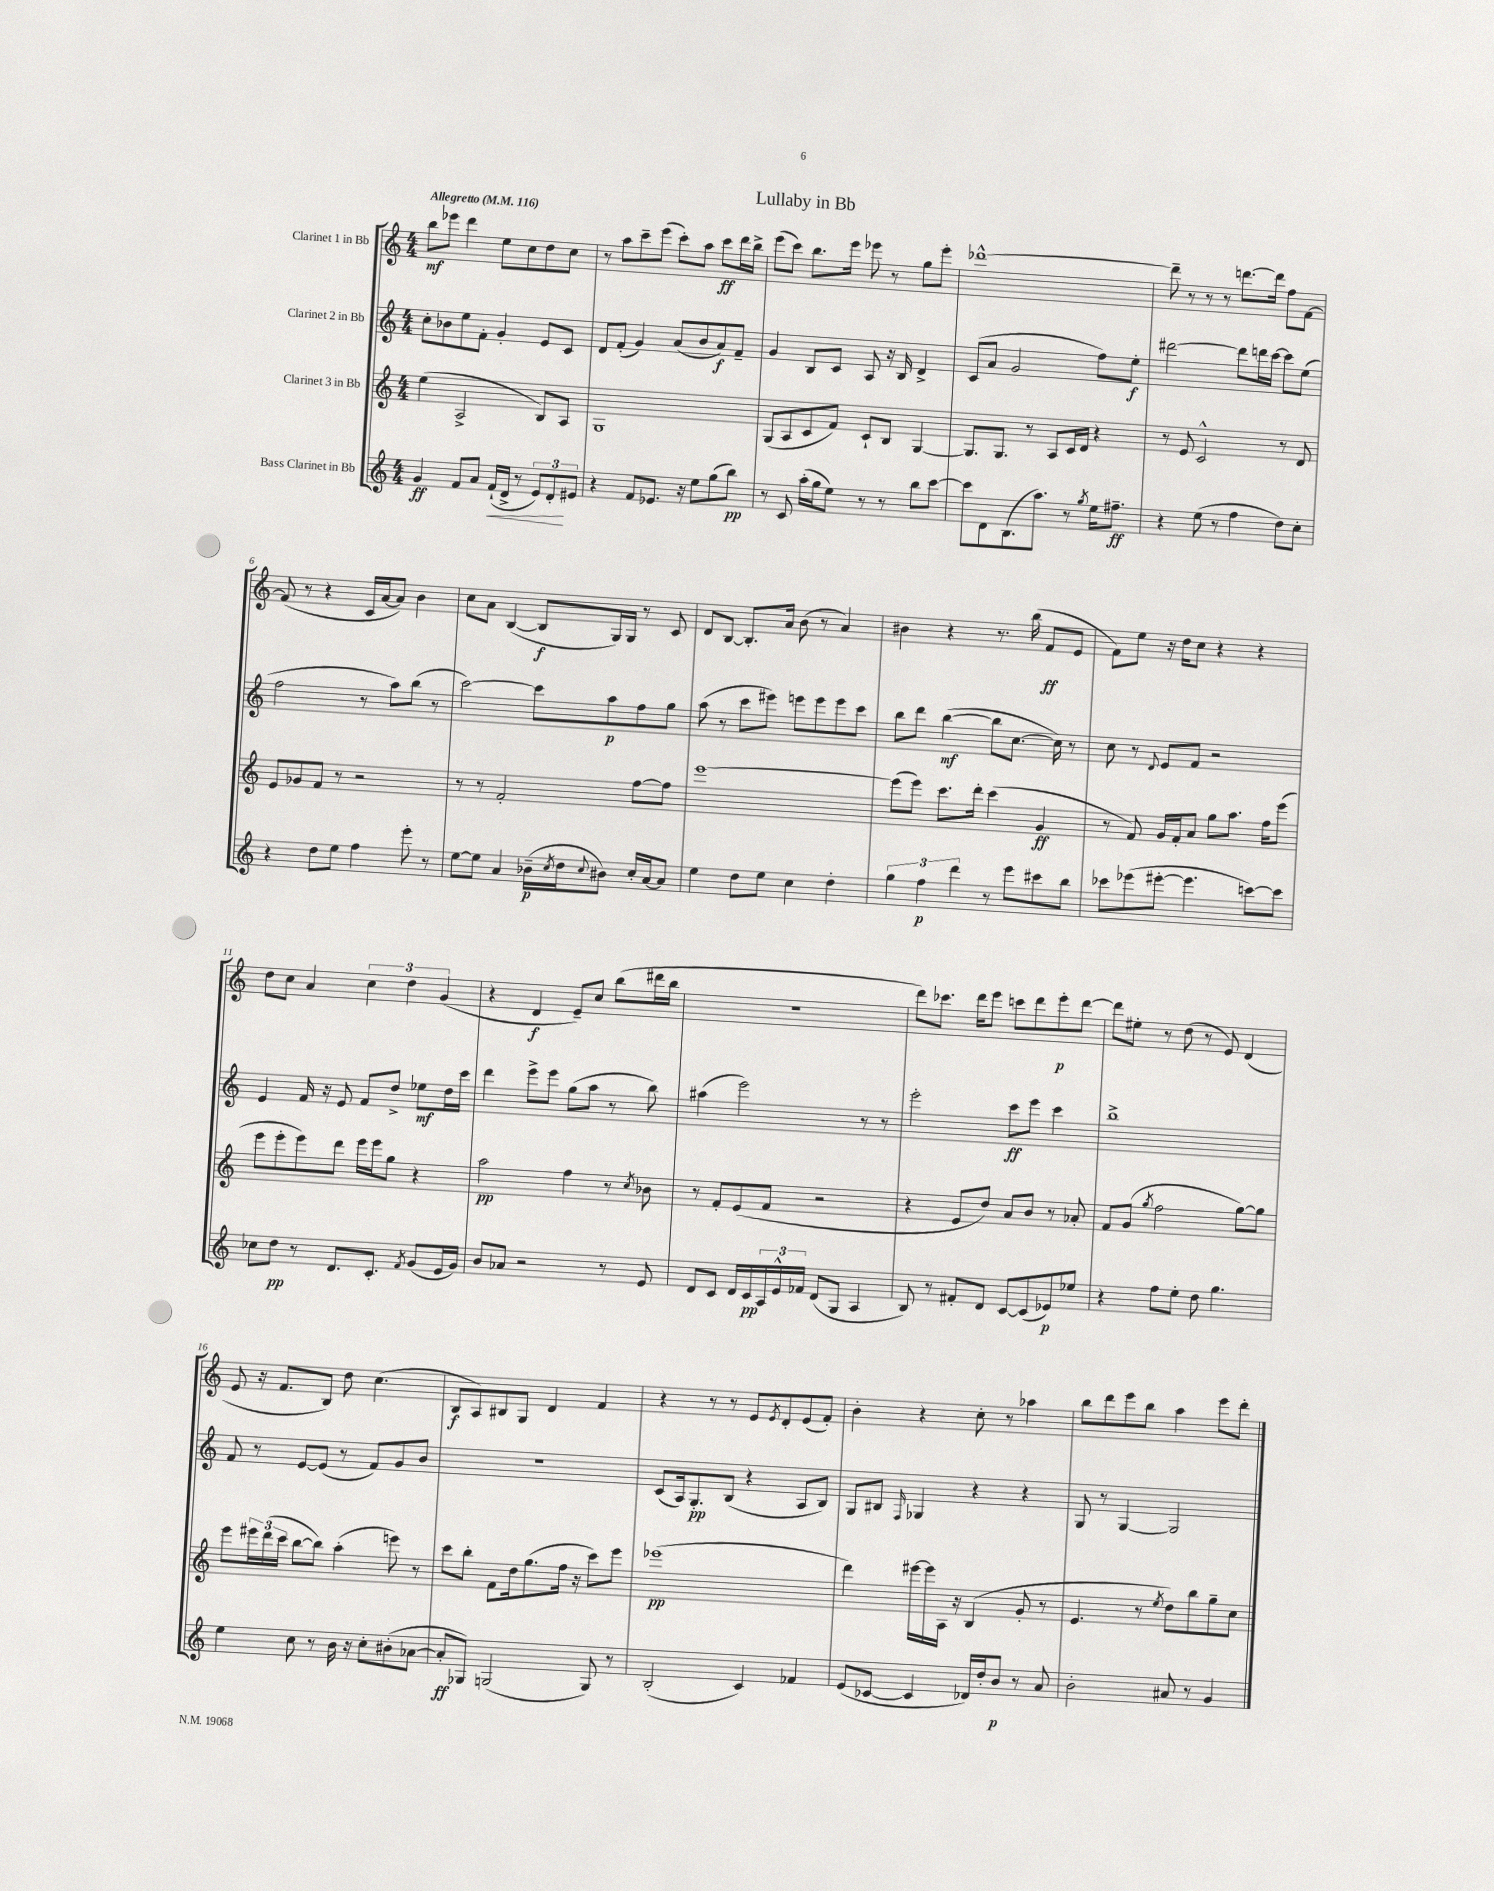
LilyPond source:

\header { title = "Lullaby in Bb" }
<<
\new StaffGroup <<
\new Staff = "s0" \with { instrumentName = "Clarinet 1 in Bb" } {
    \clef treble \key c \major \numericTimeSignature \time 4/4 \tempo "Allegretto" 4 = 116
    b''8\mf ees'''8 d'''4 e''8 c''8 d''8 c''8 |
    r8 a''8 c'''8-- e'''8( c'''8-.) a''8 c'''8\ff d'''16 b''16-> |
    e'''8( c'''8) b''8. e'''16 ees'''8 r8 g''8 ees'''8-. |
    des'''1~-^ |
    des'''8-- r8 r8 r8 d'''8.~ d'''16 f''8 f'8~ |
    f'8( r8 r4 c'16 a'16~ a'8) b'4 |
    c''8 a'8 b4~( b8\f g16) g16 r8 c'8 |
    d'8 b8~ b8.-. a'16 b'8( r8 a'4) |
    bis'4 r4 r8. b''16( f'8\ff e'8 |
    f'8) e''8 r16 d''16 c''8 r4 r4 |
    d''8 c''8 a'4 \tuplet 3/2 { c''4 d''4 g'4( } |
    r4 d'4\f e'8--) c''8 b''8( dis'''16 b''16 |
    r1 |
    d'''8) ces'''8. d'''16 e'''8 c'''8 d'''8 e'''8-.\p d'''8~ |
    d'''8 eis''8-. r8 d''8( r8 e'8) d'4( |
    e'8 r16 f'8. b8) d''8 c''4.( |
    b8\f a8) bis8 g8 d'4 f'4 |
    r4 r8 r8 e'8 \acciaccatura { e'8 } d'8-. e'8( f'8-.) |
    b'4-. r4 c''8-. r8 aes''4 |
    b''8 d'''8 e'''8 b''8 a''4 e'''8 d'''8-. \bar "|." |
}
\new Staff = "s1" \with { instrumentName = "Clarinet 2 in Bb" } {
    \clef treble \key c \major \numericTimeSignature \time 4/4
    c''8-. bes'8 e''8 f'8-. g'4-. e'8 c'8 |
    d'8 f'8-.( g'4) a'8( b'8 a'8\f) f'8-- |
    g'4 b8 c'8 a8 r16 b16 d'4-> |
    c'8( a'8 g'2 f''8) e''8-.\f |
    dis'''2~ dis'''8 d'''16 c'''16~ c'''8 e''8( |
    f''2 r8 a''8) b''8( r8 |
    c'''2~) c'''8 a''8\p f''8 g''8 |
    a''8( r8 c'''8 eis'''8) e'''8 e'''8 e'''8 c'''8 |
    b''8 d'''8 b''4~\mf( b''8 c''8.~ c''16) r8 |
    c''8 r8 \appoggiatura { d'8 } e'8 f'8 r2 |
    e'4 f'16 r16 e'8 f'8 d''8-> ees''8\mf d''16 c'''16 |
    d'''4 e'''8-> e'''8 g''8( a''8 r8 b''8) |
    ais''4( e'''2) r8 r8 |
    e'''2-. c'''8\ff e'''8 c'''4 |
    b''1-> |
    f'8 r8 e'8~ e'8( r8 f'8) g'8 b'8 |
    R1 |
    c'8( a16) g8.-.\pp b8( r4 a8 b8) |
    g8 bis8 \grace { f16 } ges4 r4 r4 |
    g8 r8 g4~ g2 \bar "|." |
}
\new Staff = "s2" \with { instrumentName = "Clarinet 3 in Bb" } {
    \clef treble \key c \major \numericTimeSignature \time 4/4
    e''4( a2-> b8) a8 |
    g1 |
    g8( a8 c'8 f'8) c'8-! b8 g4~ |
    g8. g8. r8 a8 c'16 d'16 r4 |
    r8 e'8 c'2-^ r8 d'8 |
    e'8 ges'8 f'8 r8 r2 |
    r8 r8 f'2-. f''8~ f''8 |
    e'''1~ |
    e'''8( e'''8) c'''8. d'''16-. c'''4( g'4\ff |
    r8 f'8) g'16 f'16-. a'8 g''8 a''8. f''16 e'''8( |
    e'''8 e'''8-. e'''8) d'''8 e'''16 e'''16 g''8 r4 |
    a''2\pp f''4 r8 \acciaccatura { c''8 } bes'8 |
    r8 f'8-. e'8( f'8 r2 |
    r4 e'8 d''8) a'8 b'8 r8 aes'8-. |
    f'8 g'8( \acciaccatura { g''8 } f''2 g''8~) g''8 |
    e'''8 \tuplet 3/2 { eis'''16 d'''16( c'''16 } b''8~ b''8) a''4-.( e'''8) r8 |
    c'''8 b''8-. f'8 d''16 g''8.( f''16 r16 c'''8) e'''8 |
    ees'''1\pp( |
    d'''4) eis'''16~ eis'''16 a16 r16 b4( g'8-. r8 |
    e'4. r8 \acciaccatura { e''8 } d''8) b''8 g''8-- c''8 \bar "|." |
}
\new Staff = "s3" \with { instrumentName = "Bass Clarinet in Bb" } {
    \clef treble \key c \major \numericTimeSignature \time 4/4
    g'4\ff f'8 a'8 f'16-!\<( d'16-> r8 \tuplet 3/2 { e'8) d'8-.\! eis'8 } |
    r4 f'8 ees'8. r16 e''8 g''8( b''8\pp) |
    r8 c'8 a''16-.( g''16 e''8) r8 r8 b''8 c'''8~ |
    c'''8 d'8 b8.( a''8.) r8 \acciaccatura { g''8 } e''16 fis''8.--\ff |
    r4 e''8( r8 f''4 d''8) c''8-. |
    r4 d''8 e''8 f''4 e'''8-. r8 |
    e''8~ e''8 a'4 bes'16--\p( \acciaccatura { c''8 } d''16 \appoggiatura { c''8 } bis'8) c''16-. a'16~ a'8 |
    e''4 d''8 e''8 c''4 d''4-. |
    \tuplet 3/2 { g''4 f''4\p d'''4 } r8 e'''8 cis'''8 b''8 |
    ces'''8 ees'''8( eis'''8~-. eis'''4. c'''8~) c'''8 |
    ces''8 d''8\pp r8 d'8. c'8.-. \acciaccatura { f'8 } g'8( e'16 g'16) |
    b'8 aes'8 r2 r8 e'8 |
    d'8 c'8 d'16 c'16\pp \tuplet 3/2 { a16 e'16-^ fes'16 } d'8( g8 a4 |
    b8) r8 fis'8-. d'8 c'8~ c'8( ees'8\p) ees''8 |
    r4 f''8 e''8-. d''8 g''4. |
    e''4 c''8 r8 b'16 r16 c''8-. bis'8-.( aes'8~ |
    aes'8-.\ff ges8) g2( g8) r8 |
    b2-.( c'4) fes'4 |
    e'8( ces'8~ ces'4 des'16) d''16-. b'8\p r8 a'8 |
    b'2-. ais'8 r8 g'4 \bar "|." |
}
>>
>>
